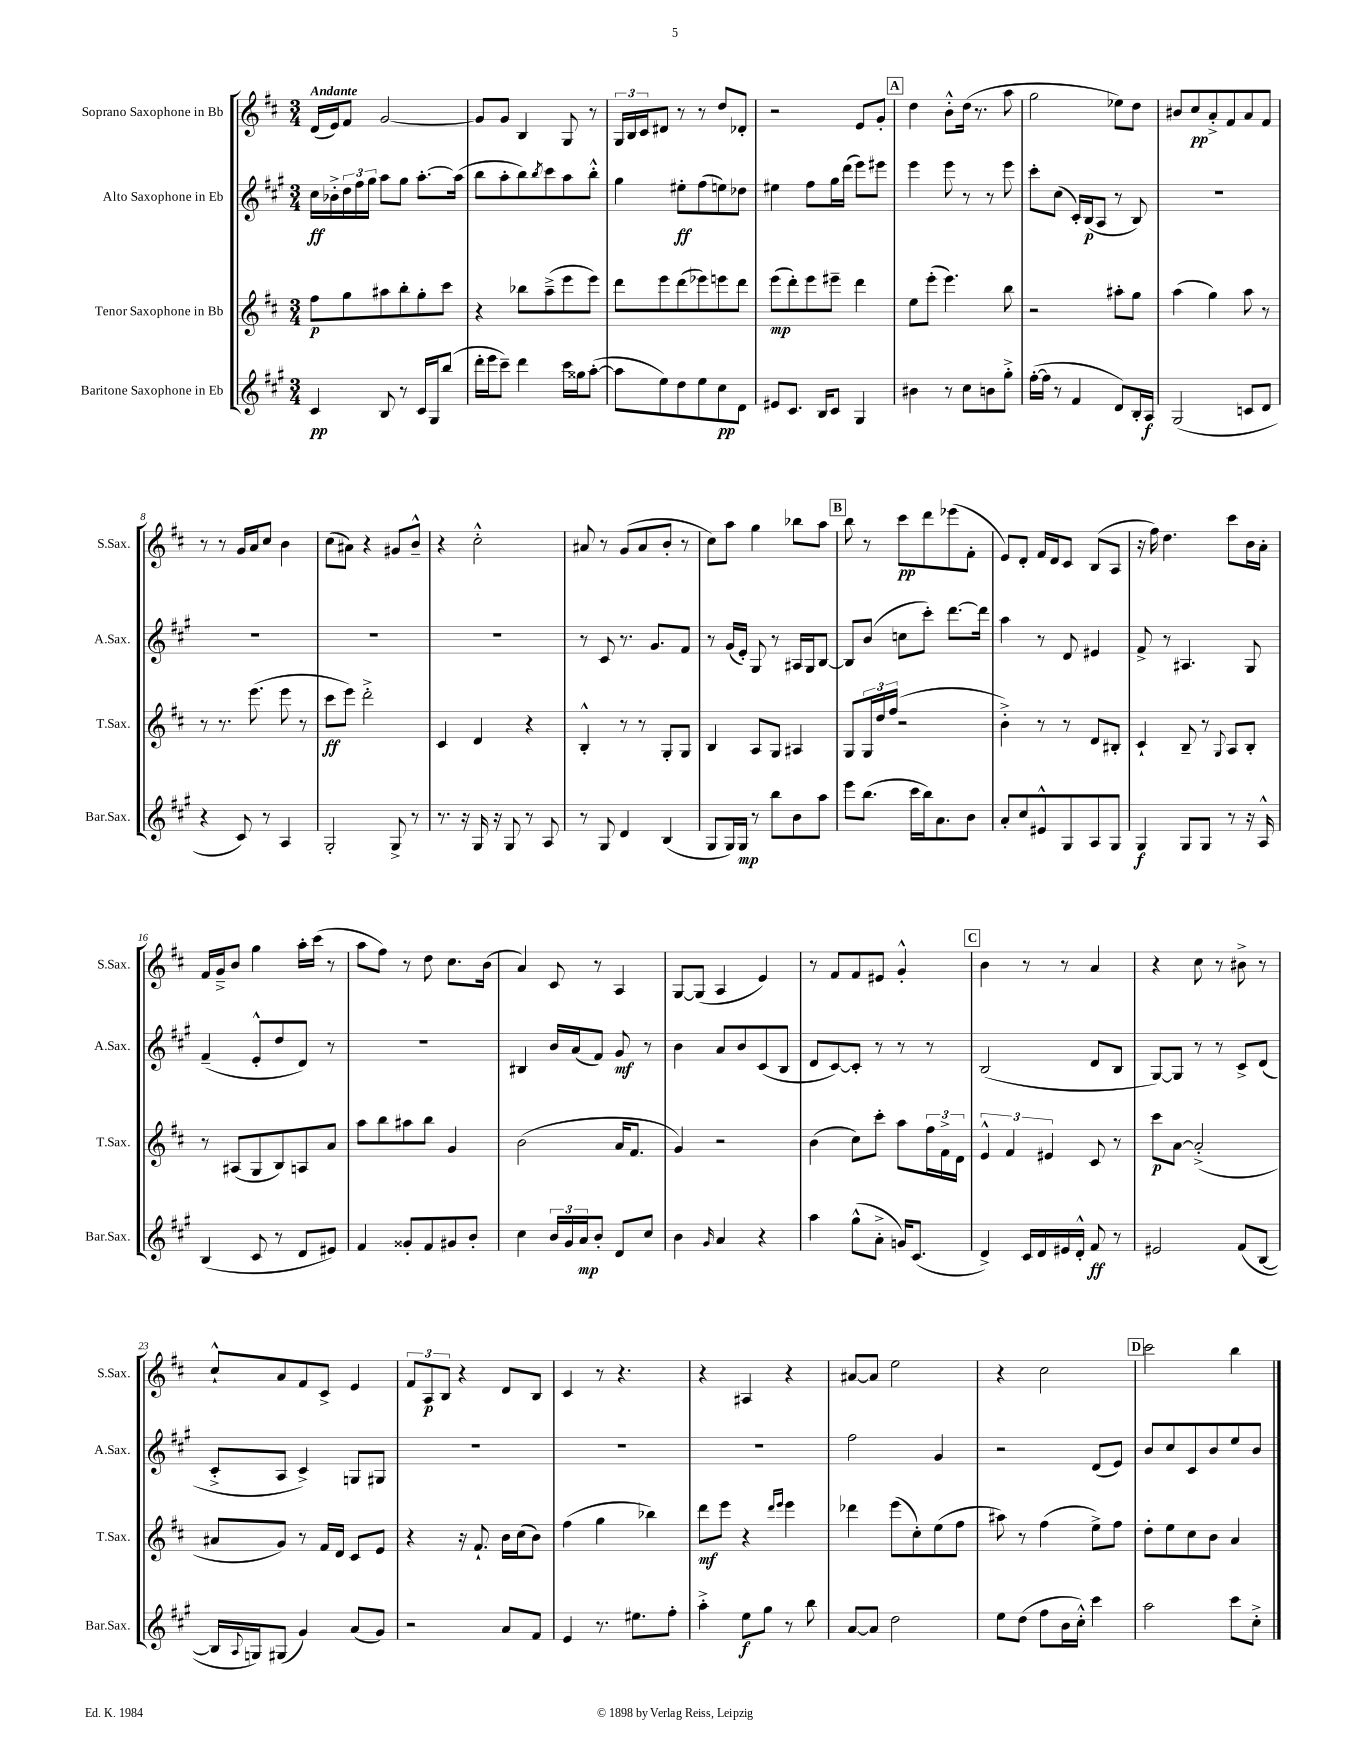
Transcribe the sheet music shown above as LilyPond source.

<<
\new StaffGroup <<
\new Staff = "s0" \with { instrumentName = "Soprano Saxophone in Bb" shortInstrumentName = "S.Sax." } {
    \clef treble \key d \major \numericTimeSignature \time 3/4 \tempo "Andante"
    d'16( e'16) fis'8 g'2~ |
    g'8 g'8 b4 g8 r8 |
    \tuplet 3/2 { g16 b16 cis'16 } dis'8 r8 r8 d''8 des'8-. |
    r2 e'8 g'8-. |
    \mark \markup { \box "A" } d''4 b'8-.-^ d''16( r8. a''8 |
    g''2 ees''8) d''8 |
    bis'8 cis''8\pp a'8-.-> fis'8 a'8 fis'8 |
    r8 r8 g'16 a'16 cis''8 b'4 |
    cis''8( ais'8) r4 gis'8 b'8---^ |
    r4 cis''2-.-^ |
    ais'8 r8 g'8( ais'8 b'8-. r8 |
    cis''8) a''8 g''4 bes''8 a''8 |
    \mark \markup { \box "B" } b''8 r8 cis'''8\pp d'''8 ees'''8( fis'8-. |
    e'8) d'8-. fis'16 d'16 cis'8 b8( a8 |
    r16 fis''16) d''4. cis'''8 b'16 a'16-. |
    fis'16 g'16---> b'8 g''4 a''16-. cis'''16( r8 |
    a''8 fis''8) r8 d''8 cis''8. b'16( |
    a'4) cis'8 r8 a4 |
    g8~ g8( a4 e'4) |
    r8 fis'8 fis'8 eis'8 g'4-.-^ |
    \mark \markup { \box "C" } b'4 r8 r8 a'4 |
    r4 cis''8 r8 bis'8-> r8 |
    cis''8-!-^ a'8 fis'8 cis'8-> e'4 |
    \tuplet 3/2 { fis'8 a8\p b8 } r4 d'8 b8 |
    cis'4 r8 r4. |
    r4 ais4 r4 |
    ais'8~ ais'8 e''2 |
    r4 cis''2 |
    \mark \markup { \box "D" } cis'''2 b''4 \bar "|." |
}
\new Staff = "s1" \with { instrumentName = "Alto Saxophone in Eb" shortInstrumentName = "A.Sax." } {
    \clef treble \key a \major \numericTimeSignature \time 3/4
    cis''16\ff bes'16-.-> \tuplet 3/2 { d''16 fis''16 gis''16 } a''8 gis''8 a''8.~-. a''16( |
    b''8 a''8-. b''8) \acciaccatura { b''8 } cis'''8 a''8 b''8-.-^ |
    gis''4 eis''8-.\ff fis''8( e''8) des''8 |
    eis''4 fis''8 gis''16 d'''16( e'''8) eis'''8 |
    \mark \markup { \box "A" } e'''4 e'''8 r8 r8 e'''8 |
    cis'''8-. cis''8( cis'16-.) b16\p( a8 r8 b8) |
    R2. |
    R2. |
    R2. |
    R2. |
    r8 cis'8 r8. gis'8. fis'8 |
    r8 gis'16( e'16-.) gis8 r8 ais16 gis16 b8~ |
    \mark \markup { \box "B" } b8 b'8( c''8 cis'''8-.) d'''8.~ d'''16 |
    a''4 r8 d'8 eis'4 |
    fis'8-> r8 ais4. gis8 |
    fis'4--( e'8-.-^ d''8 d'8) r8 |
    R2. |
    bis4 b'16 a'16( fis'8) gis'8\mf r8 |
    b'4 a'8 b'8 cis'8( b8 |
    d'8 cis'8~) cis'8-. r8 r8 r8 |
    \mark \markup { \box "C" } b2( d'8 b8 |
    gis8~) gis8 r8 r8 cis'8-> d'8( |
    cis'8-.-> a8 cis'4->) g8 gis8 |
    R2. |
    R2. |
    R2. |
    fis''2 gis'4 |
    r2 d'8( e'8) |
    \mark \markup { \box "D" } b'8 cis''8 cis'8 b'8 e''8 b'8 \bar "|." |
}
\new Staff = "s2" \with { instrumentName = "Tenor Saxophone in Bb" shortInstrumentName = "T.Sax." } {
    \clef treble \key d \major \numericTimeSignature \time 3/4
    fis''8\p g''8 ais''8 b''8-. g''8-. cis'''8 |
    r4 bes''8 a''8--->( e'''8 e'''8) |
    d'''8 e'''8 d'''8( ees'''8) e'''8 d'''8 |
    e'''8\mp( d'''8-.) e'''8 eis'''8-- d'''4 |
    \mark \markup { \box "A" } e''8 e'''8-.( e'''4.) b''8 |
    r2 ais''8-. g''8 |
    a''4( g''4) a''8 r8 |
    r8 r8. e'''8.( e'''8 r8 |
    cis'''8\ff e'''8) d'''2-.-> |
    cis'4 d'4 r4 |
    b4-.-^ r8 r8 g8-. g8 |
    b4 a8 g8 ais4 |
    \mark \markup { \box "B" } g8 \tuplet 3/2 { g16 d''16 fis''16( } r2 |
    b'4-.->) r8 r8 d'8 bis8-. |
    cis'4-! b8-- r8 \appoggiatura { g8 } a8 b8-. |
    r8 ais8( g8 b8) a8 a'8 |
    a''8 b''8 ais''8 b''8 g'4 |
    b'2( a'16 fis'8. |
    g'4) r2 |
    b'4( cis''8) cis'''8-. a''8 \tuplet 3/2 { fis''16 fis'16-> d'16 } |
    \mark \markup { \box "C" } \tuplet 3/2 { e'4-^ fis'4 eis'4 } cis'8 r8 |
    cis'''8\p a'8~ a'2-.->( |
    ais'8 g'8) r8 fis'16 d'16 cis'8 e'8 |
    r4 r16 fis'8.-! b'16 cis''16( b'8) |
    fis''4( g''4 bes''4) |
    d'''8\mf e'''8 r4 \grace { d'''16 e'''16 } e'''4 |
    des'''4 e'''8( cis''8-.) e''8( fis''8 |
    ais''8) r8 fis''4( e''8->) fis''8 |
    \mark \markup { \box "D" } d''8-. e''8 cis''8 b'8 a'4 \bar "|." |
}
\new Staff = "s3" \with { instrumentName = "Baritone Saxophone in Eb" shortInstrumentName = "Bar.Sax." } {
    \clef treble \key a \major \numericTimeSignature \time 3/4
    cis'4\pp b8 r8 cis'16 gis16 b''8( |
    d'''16-. e'''16 cis'''8--) d'''4 cis'''16 gisis''16 a''8~-.( |
    a''8 e''8) d''8 e''8 cis''8\pp d'8 |
    eis'8 cis'8. b16 cis'8 gis4 |
    \mark \markup { \box "A" } bis'4 r8 cis''8 b'8 gis''8-.-> |
    fis''16~-.( fis''16 r8 fis'4 d'8) b16-. a16\f |
    gis2( c'8 d'8 |
    r4 cis'8) r8 a4 |
    gis2-. gis8-> r8 |
    r8. r16 gis16 r16 gis8 r8 a8 |
    r8 gis8 d'4 b4( |
    gis8 gis16) gis16\mp r8 b''8 b'8 a''8 |
    \mark \markup { \box "B" } e'''8 b''8.( cis'''16 b''16) a'8. b'8 |
    a'8-. cis''8 eis'8-^ gis8 a8 gis8 |
    gis4\f gis8 gis8 r8 r16 a16-^ |
    b4( cis'8 r8 d'8 eis'8) |
    fis'4 gisis'8-. fis'8 gis'8 b'8-. |
    cis''4 \tuplet 3/2 { b'16 gis'16 a'16\mp } b'8-. d'8 cis''8 |
    b'4 \grace { gis'16 } a'4 r4 |
    a''4 gis''8-^( a'8-.-> g'16) cis'8.( |
    \mark \markup { \box "C" } d'4->) cis'16 d'16 eis'16 d'16-.-^ fis'8\ff r8 |
    eis'2 fis'8( b8~ |
    b16 \appoggiatura { a8 } g16) gis8( gis'4) a'8( gis'8) |
    r2 a'8 fis'8 |
    e'4 r8. eis''8. fis''8-. |
    a''4-.-> e''8\f gis''8 r8 b''8 |
    a'8~ a'8 d''2 |
    e''8 d''8( fis''8 b'16 cis''16-.-^) cis'''4 |
    \mark \markup { \box "D" } a''2 cis'''8 cis''8-.-> \bar "|." |
}
>>
>>
